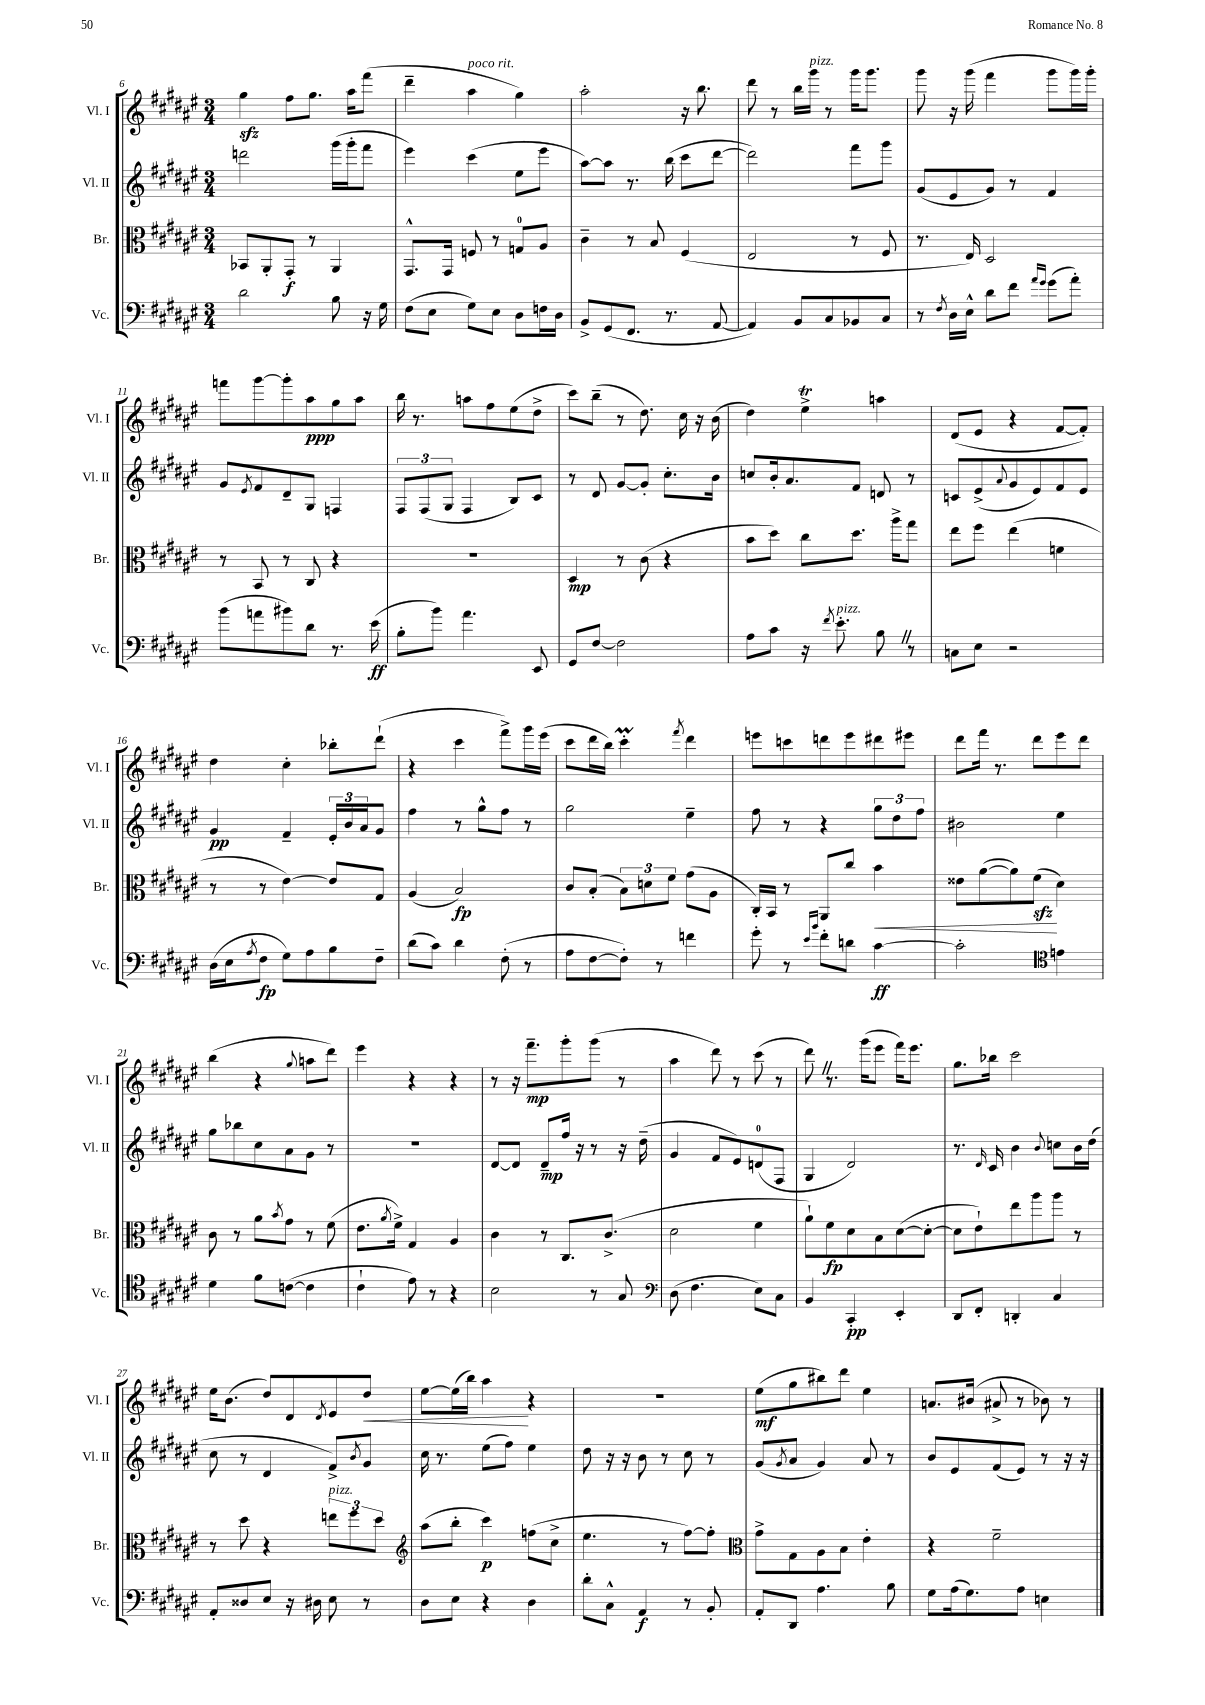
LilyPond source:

<<
\new StaffGroup <<
\new Staff = "s0" \with { instrumentName = "Vl. I" shortInstrumentName = "Vl. I" } {
    \clef treble \key fis \major \numericTimeSignature \time 3/4
    gis''4\sfz fis''8 gis''8. ais''16 fis'''8( |
    dis'''4-- ais''4^\markup { \italic "poco rit." } gis''4) |
    ais''2-. r16 b''8. |
    dis'''8 r8 b''16 gis'''16^\markup { \italic "pizz." } r8 gis'''16 gis'''8. |
    gis'''8 r16 gis'''16( fis'''4 gis'''8 gis'''16) gis'''16-. |
    f'''8 gis'''8~ gis'''8-. ais''8\ppp gis''8 ais''8 |
    b''16 r8. a''8 fis''8 eis''8( dis''8-> |
    cis'''8) b''8--( r8 dis''8.) cis''16 r16 b'16( |
    dis''4) eis''4->\trill a''4 |
    dis'8( eis'8 r4 fis'8~ fis'8-.) |
    dis''4 cis''4-. bes''8-. dis'''8-!( |
    r4 cis'''4 fis'''8->) gis'''16 eis'''16( |
    cis'''8 dis'''16 b''16) cis'''4-.\prall \acciaccatura { fis'''8 } dis'''4 |
    e'''8 c'''8 d'''8 e'''8 dis'''8 eis'''8 |
    dis'''8 fis'''16 r8. dis'''8 eis'''8 dis'''8 |
    b''4( r4 \appoggiatura { gis''8 } a''8 dis'''8) |
    eis'''4 r4 r4 |
    r8 r16 fis'''8.--\mp gis'''8-. gis'''8( r8 |
    ais''4 dis'''8) r8 cis'''8( r8 |
    dis'''8) \once \override BreathingSign.text = \markup { \musicglyph "scripts.caesura.straight" } \breathe r8. gis'''16( eis'''8 fis'''16) eis'''8. |
    gis''8. bes''16 cis'''2 |
    eis''16 b'8.( dis''8) dis'8 \acciaccatura { dis'8 } eis'8 dis''8\< |
    eis''8~ eis''16( b''16) ais''4\! r4 |
    R2. |
    eis''8\mf( gis''8 bis''8) dis'''8 eis''4 |
    a'8. bis'16( ais'8-> r8 bes'8) r8 \bar "|." |
}
\new Staff = "s1" \with { instrumentName = "Vl. II" shortInstrumentName = "Vl. II" } {
    \clef treble \key fis \major \numericTimeSignature \time 3/4
    d'''2 gis'''16( gis'''16-. fis'''8 |
    eis'''4) cis'''4( eis''8 eis'''8 |
    ais''8~) ais''8 r8. b''16( cis'''8 dis'''8~ |
    dis'''2) fis'''8 gis'''8 |
    gis'8( eis'8 gis'8) r8 fis'4 |
    gis'8 \acciaccatura { eis'8 } fis'8 dis'8-- gis8 f4 |
    \tuplet 3/2 { fis8 fis8( gis8 } fis4 b8) cis'8 |
    r8 dis'8 gis'8~ gis'8-. cis''8.-. b'16 |
    c''8 b'16-. ais'8. fis'8 d'8 r8 |
    c'8 eis'8->( \appoggiatura { ais'8 } gis'8 eis'8) fis'8 eis'8 |
    gis'4\pp fis'4-- \tuplet 3/2 { eis'16-. b'16 ais'16 } gis'8 |
    fis''4 r8 gis''8-^ fis''8 r8 |
    gis''2 eis''4-- |
    fis''8 r8 r4 \tuplet 3/2 { gis''8 dis''8 fis''8 } |
    bis'2 eis''4 |
    gis''8 bes''8 cis''8 ais'8 gis'8 r8 |
    R2. |
    dis'8~ dis'8 dis'8--\mp fis''16 r16 r8 r16 dis''16--( |
    gis'4 fis'8 eis'8) d'8-0( fis8 |
    gis4 dis'2) |
    r8. \grace { dis'16 } cis'16 b'4 \appoggiatura { b'8 } c''8 b'16 dis''16( |
    cis''8 r8 dis'4 fis'8->) \acciaccatura { b'8 } gis'8 |
    cis''16 r8. eis''8( fis''8) eis''4 |
    dis''8 r16 r16 b'8 r8 cis''8 r8 |
    gis'8( \acciaccatura { gis'8 } ais'8 gis'4) ais'8 r8 |
    b'8 eis'8 fis'8( eis'8) r8 r16 r16 \bar "|." |
}
\new Staff = "s2" \with { instrumentName = "Br." shortInstrumentName = "Br." } {
    \clef alto \key fis \major \numericTimeSignature \time 3/4
    bes,8 ais,8-. gis,8-.\f r8 ais,4 |
    gis,8.-^ gis,16 f8 r8 g8-0 ais8 |
    cis'4-- r8 b8 fis4( |
    eis2 r8 fis8 |
    r8. eis16) dis2 |
    r8 b,8 r8 cis8 r4 |
    R2. |
    dis4\mp r8 cis'8( r4 |
    b'8 dis''8) cis''8 dis''8. ais''16-> gis''8 |
    eis''8 fis''8 eis''4( f'4 |
    r8 r8 eis'4~) eis'8 gis8 |
    ais4( b2\fp) |
    cis'8 b8-.( \tuplet 3/2 { b8) d'8 fis'8 } gis'8( ais8 |
    cis16-.) b,16 r8 ais,8 cis''8 b'4\< |
    eisis'8 ais'8~( ais'8) fis'8\sfz\!( dis'4) |
    cis'8 r8 ais'8 \acciaccatura { b'8 } gis'8 r8 fis'8( |
    eis'8. \acciaccatura { ais'8 } fis'16->) gis4 ais4 |
    cis'4 r8 cis8. cis'8.->( |
    dis'2 fis'4 |
    ais'8-!) fis'8\fp dis'8 b8 dis'8~( dis'8~-. |
    dis'8 eis'8-!) eis''8 ais''8 ais''8 r8 |
    r8 dis''8 r4 \tuplet 3/2 { e''8^\markup { \italic "pizz." } fis''8 dis''8 } |
    \clef treble ais''8( b''8-. cis'''4\p) f''8( cis''8-> |
    eis''4. r8 fis''8~) fis''8-. |
    \clef alto gis'8-> gis8 ais8 b8 eis'4-. |
    r4 fis'2-- \bar "|." |
}
\new Staff = "s3" \with { instrumentName = "Vc." shortInstrumentName = "Vc." } {
    \clef bass \key fis \major \numericTimeSignature \time 3/4
    dis'2 b8 r16 gis16 |
    fis8( eis8 gis8) eis8 dis8 f16 dis16 |
    b,8-> gis,8( fis,8. r8. ais,8~ |
    ais,4) b,8 cis8 bes,8 cis8 |
    r8 \acciaccatura { fis8 } dis16 eis16-^ dis'8 fis'8 \grace { ais'16 gis'16 } gis'8( ais'8-.) |
    b'8( a'8 bis'8) dis'8 r8. eis'16\ff( |
    b8-. b'8) ais'4. eis,8 |
    gis,8 fis8~ fis2 |
    ais8 cis'8 r16 \acciaccatura { fis'8 } eis'8.-.^\markup { \italic "pizz." } b8 \once \override BreathingSign.text = \markup { \musicglyph "scripts.caesura.straight" } \breathe r8 |
    c8 eis8 r2 |
    dis16( eis16 \acciaccatura { ais8 } fis8\fp gis8) ais8 b8 fis8-- |
    dis'8( cis'8) dis'4 fis8-.( r8 |
    ais8 fis8~ fis8-.) r8 f'4 |
    gis'8-. r8 \grace { eis'16 b'16 } fis'8-. d'8 cis'4~\ff |
    cis'2-. \clef tenor e'4 |
    dis'4 fis'8 c'8~( c'4 |
    cis'4-! eis'8) r8 r4 |
    b2 r8 gis8 |
    \clef bass dis8( fis4. eis8) cis8 |
    b,4 cis,4-.\pp eis,4-. |
    dis,8 fis,8-. d,4-. cis4 |
    ais,8-. disis8 eis8 r16 dis16 eis8 r8 |
    dis8 eis8 r4 dis4 |
    dis'8-. cis8-^ ais,4\f r8 b,8-. |
    ais,8-. dis,8 ais4. b8 |
    gis8 ais16( gis8.) ais8 e4 \bar "|." |
}
>>
>>
\layout { \context { \Score currentBarNumber = #6 } }
